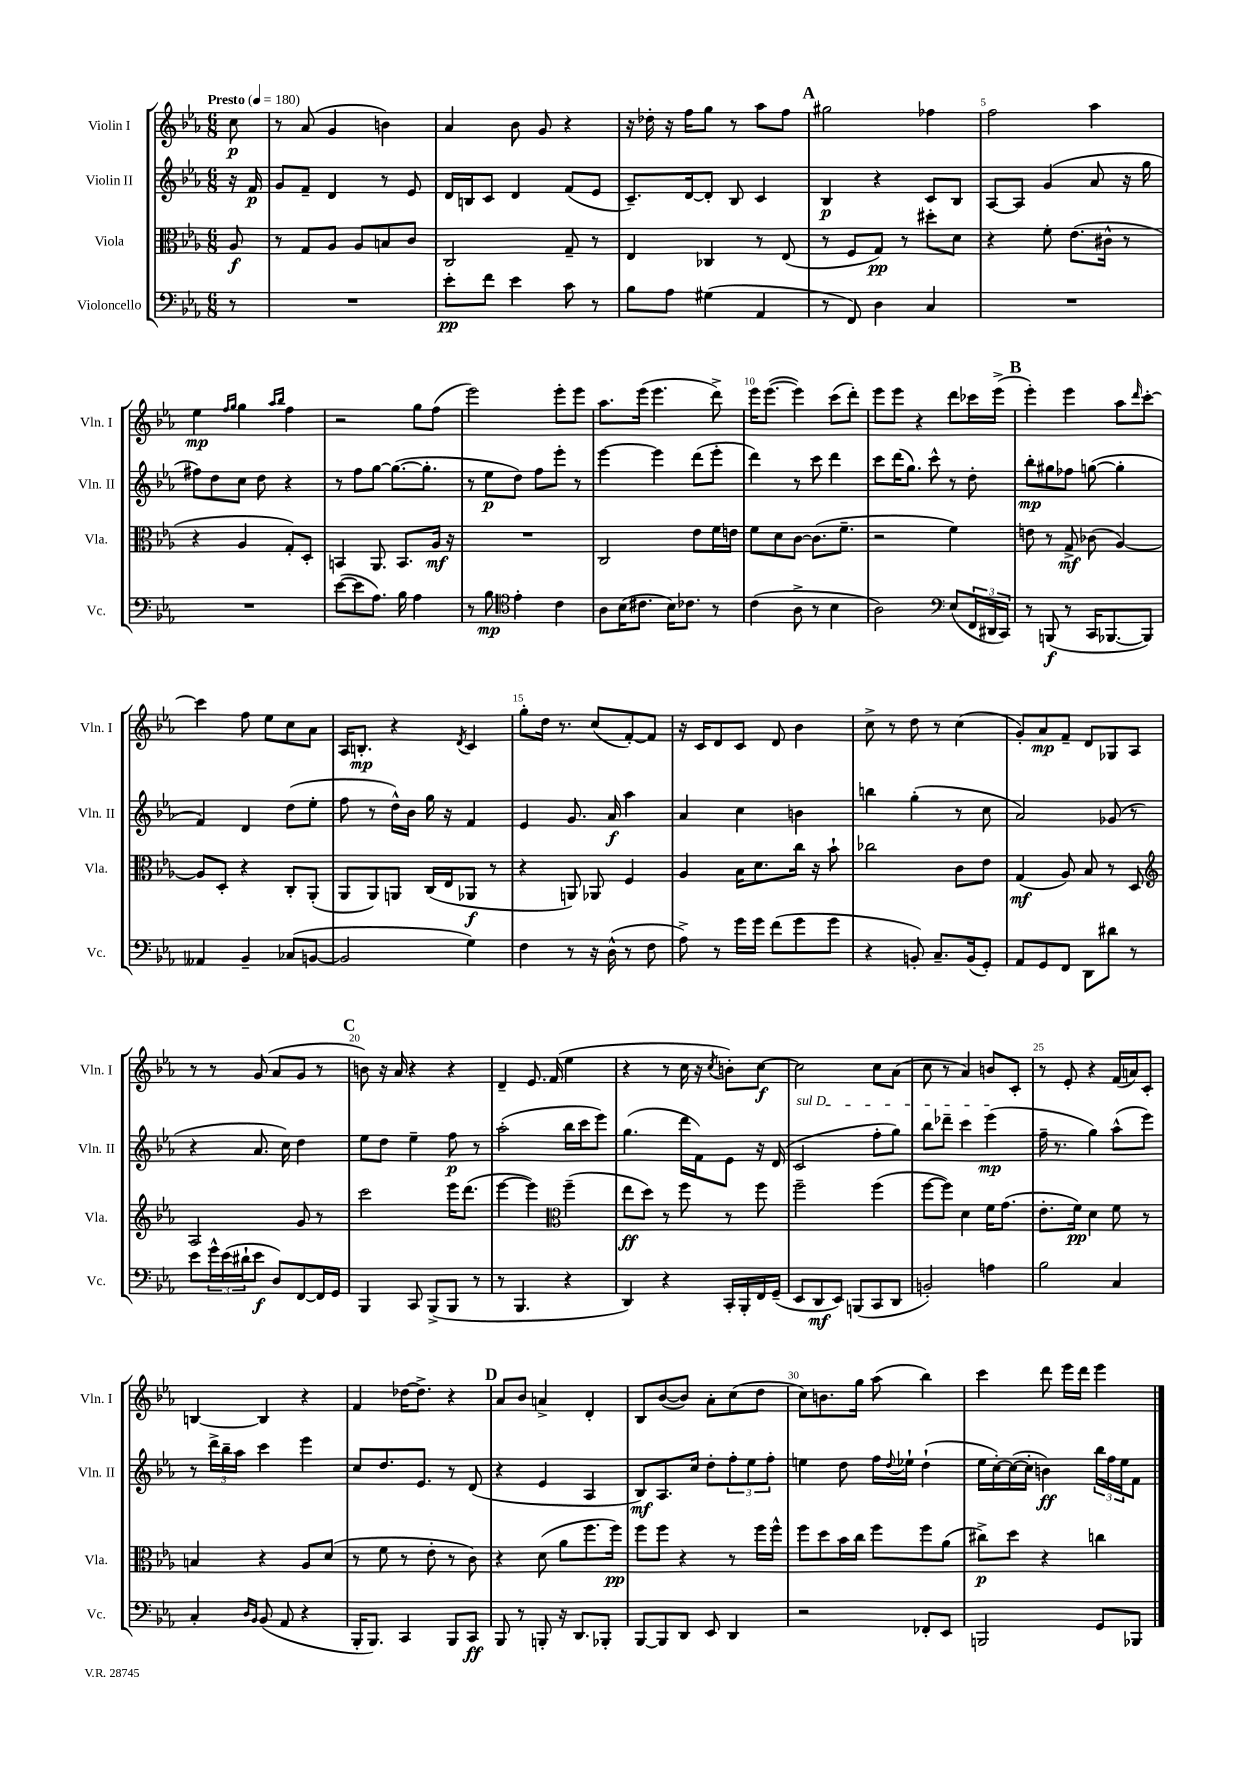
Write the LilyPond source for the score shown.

<<
\new StaffGroup <<
\new Staff = "s0" \with { instrumentName = "Violin I" shortInstrumentName = "Vln. I" } {
    \clef treble \key ees \major \numericTimeSignature \time 6/8 \partial 8 \tempo "Presto" 4 = 180
    c''8\p |
    r8 aes'8( g'4 b'4) |
    aes'4 bes'8 g'8 r4 |
    r16 des''16-. r16 f''16 g''8 r8 aes''8 f''8 |
    \mark \markup { \bold "A" } gis''2 fes''4 |
    f''2 aes''4 |
    ees''4\mp \grace { f''16 g''16 } g''4 \grace { aes''16 bes''16 } f''4 |
    r2 g''8 f''8( |
    ees'''2) ees'''8-. ees'''8 |
    aes''8. ees'''16( ees'''4. d'''8->) |
    ees'''16 ees'''8.~( ees'''4) c'''8( d'''8-.) |
    ees'''8 ees'''8 r4 d'''8 ces'''16 ees'''16->( |
    \mark \markup { \bold "B" } ees'''4-.) ees'''4 aes''8 \grace { d'''16 } c'''8~-. |
    c'''4 f''8 ees''8 c''8 aes'8 |
    aes16 b8.-.\mp r4 \acciaccatura { d'8 } c'4 |
    g''8-. d''16 r8. c''8( f'8~-.) f'8 |
    r16 c'16 d'8 c'8 d'8 bes'4 |
    c''8-> r8 d''8 r8 c''4( |
    g'8-.) aes'8\mp f'8-- d'8 ges8 aes8 |
    r8 r8 g'8( aes'8 g'8 r8 |
    \mark \markup { \bold "C" } b'8) r16 aes'16 r4 r4 |
    d'4-- ees'8. f'16( ees''4 |
    r4 r8 c''16 r16 \acciaccatura { c''8 } b'8-.) c''8~\f |
    c''2 c''8 aes'8( |
    c''8 r8 aes'4) b'8 c'8-. |
    r8 ees'8-. r4 f'16( a'16) c'8-. |
    b4~ b4 r4 |
    f'4 des''16~ des''8.-> r4 |
    \mark \markup { \bold "D" } aes'8 bes'8 a'4-> d'4-. |
    bes8 bes'8~( bes'8) aes'8-. c''8( d''8 |
    c''8) b'8. g''16 aes''8( bes''4) |
    c'''4 d'''8 ees'''16 d'''16 ees'''4 \bar "|." |
}
\new Staff = "s1" \with { instrumentName = "Violin II" shortInstrumentName = "Vln. II" } {
    \clef treble \key ees \major \numericTimeSignature \time 6/8 \partial 8
    r16 f'16\p |
    g'8 f'8-- d'4 r8 ees'8 |
    d'16 b16 c'8 d'4 f'8( ees'8 |
    c'8.--) d'16~ d'8-. bes8 c'4 |
    \mark \markup { \bold "A" } bes4\p r4 c'8 bes8 |
    aes8~ aes8 g'4( aes'8 r16 g''16 |
    fis''8) d''8 c''8 d''8 r4 |
    r8 f''8 g''8~ g''8.~( g''8.-. |
    r8 ees''8\p d''8) f''8 ees'''8-. r8 |
    ees'''4~ ees'''4 d'''8( ees'''8-. |
    d'''4) r8 c'''8 d'''4 |
    c'''8 d'''16( g''8.) c'''8-^ r8 d''8-. |
    \mark \markup { \bold "B" } bes''8-.\mp gis''8 fes''8 g''8~( g''4-. |
    f'4) d'4 d''8( ees''8-. |
    f''8 r8 d''16-^) bes'16 g''16 r16 f'4 |
    ees'4 g'8. aes'16\f aes''4 |
    aes'4 c''4 b'4 |
    b''4 g''4-.( r8 c''8 |
    aes'2) ges'8( r8 |
    r4 aes'8. c''16) d''4 |
    \mark \markup { \bold "C" } ees''8 d''8 ees''4-- f''8\p r8 |
    aes''2-.( bes''16 c'''16 ees'''8) |
    g''4.( d'''16 f'16) ees'8 r16 d'16( |
    \once \override TextSpanner.bound-details.left.text = \markup { \italic "sul D" } c'2\startTextSpan f''8-. g''8) |
    bes''8 des'''8-- c'''4 ees'''4\mp\stopTextSpan( |
    f''16-- r8. g''4) aes''8-^( ees'''8) |
    r8 \tuplet 3/2 { d'''16-> bes''16-- aes''16 } c'''4 ees'''4 |
    c''8 d''8. ees'8. r8 d'8( |
    \mark \markup { \bold "D" } r4 ees'4 aes4 |
    bes8\mf) aes8. c''16 d''8-. \tuplet 3/2 { f''8-. ees''8 f''8-. } |
    e''4 d''8 f''16 \appoggiatura { d''8 } ees''16-! d''4-!( |
    ees''16 c''16~-.) c''16~( c''16-. b'4\ff) \tuplet 3/2 { bes''16 f''16 ees''16 } f'8 \bar "|." |
}
\new Staff = "s2" \with { instrumentName = "Viola" shortInstrumentName = "Vla." } {
    \clef alto \key ees \major \numericTimeSignature \time 6/8 \partial 8
    aes8\f |
    r8 g8 aes8 aes8 b8 c'8 |
    c2 g8-- r8 |
    ees4 ces4 r8 ees8( |
    \mark \markup { \bold "A" } r8 f8 g8\pp) r8 dis''8-. d'8 |
    r4 f'8-. ees'8.( cis'16-^ r8 |
    r4 aes4 g8-.) d8-. |
    b,4 aes,8. b,8. aes16\mf r16 |
    R2. |
    c2 ees'8 f'16 e'16 |
    f'8 d'8 c'8~ c'8.( f'8.-- |
    r2 f'4) |
    \mark \markup { \bold "B" } e'8 r8 g8->\mf ces'8( aes4~) |
    aes8 d8-. r4 c8-. aes,8-.( |
    aes,8 aes,8) a,8 c16( ees16 aes,8\f r8 |
    r4 a,8) aes,8 f4 |
    aes4 bes16 d'8. c''16 r16 bes'8-! |
    ces''2 c'8 ees'8 |
    g4\mf( aes8) bes8 r8 d8 |
    \clef treble aes2 g'8 r8 |
    \mark \markup { \bold "C" } c'''2 ees'''16 d'''8.( |
    ees'''4~ ees'''4) \clef alto f''4--( |
    ees''8\ff d''8) r8 f''8 r8 f''8 |
    f''2-- f''4( |
    f''8~ f''8) d'4 f'16 g'8.( |
    ees'8.-. f'16\pp) d'4 f'8 r8 |
    b4 r4 aes8 d'8( |
    r8 f'8 r8 ees'8-. r8 c'8) |
    \mark \markup { \bold "D" } r4 d'8( aes'8 f''8. f''16\pp) |
    f''8 f''8 r4 r8 f''16 f''16-^ |
    f''8 d''8 bes'16 c''16 f''8 f''8 aes'8( |
    cis''8->\p) d''8 r4 c''4 \bar "|." |
}
\new Staff = "s3" \with { instrumentName = "Violoncello" shortInstrumentName = "Vc." } {
    \clef bass \key ees \major \numericTimeSignature \time 6/8 \partial 8
    r8 |
    R2. |
    ees'8-.\pp f'8 ees'4 c'8 r8 |
    bes8 aes8 gis4( aes,4 |
    \mark \markup { \bold "A" } r8 f,8) d4 c4 |
    R2. |
    R2. |
    ees'8~( ees'8 aes8.) bes16 aes4 |
    r8 bes8\mp \clef tenor ees'4-. c'4 |
    aes8 bes16( cis'8. bes16) ces'8. r8 |
    c'4( aes8-> r8 bes4 |
    aes2) \clef bass ees8( \tuplet 3/2 { f,16 dis,16 c,16) } |
    \mark \markup { \bold "B" } r8 b,,8\f( r8 c,16 bes,,8.~ bes,,8) |
    aeses,4 bes,4-- ces8( b,8~ |
    b,2 g4) |
    f4 r8 r16 d16-^( r8 f8 |
    aes8->) r8 g'16 g'16 f'8( g'8 g'8 |
    r4 b,8-.) c8.-- b,16( g,8-.) |
    aes,8 g,8 f,8 d,8 dis'8 r8 |
    ees'8 \tuplet 3/2 { g'16-^ ees'16( dis'16-! } ees'8\f d8) f,8~ f,16 g,16 |
    \mark \markup { \bold "C" } bes,,4 c,8 bes,,8->( bes,,8 r8 |
    r8 bes,,4. r4 |
    d,4) r4 c,16-. bes,,16-. f,16 g,16--( |
    ees,8 d,8\mf ees,8) b,,8( c,8 d,8 |
    b,2-.) a4 |
    bes2 c4 |
    c4-. \grace { d16 bes,16 } bes,8( aes,8 r4 |
    bes,,16-. bes,,8.) c,4 bes,,8 c,8\ff |
    \mark \markup { \bold "D" } bes,,8 r8 b,,8-. r16 d,8. bes,,8-. |
    bes,,8~ bes,,8 d,8 ees,8 d,4 |
    r2 fes,8-. ees,8 |
    b,,2 g,8 bes,,8 \bar "|." |
}
>>
>>
\layout { \context { \Score \override BarNumber.break-visibility = ##(#f #t #t) barNumberVisibility = #(every-nth-bar-number-visible 5) } }
